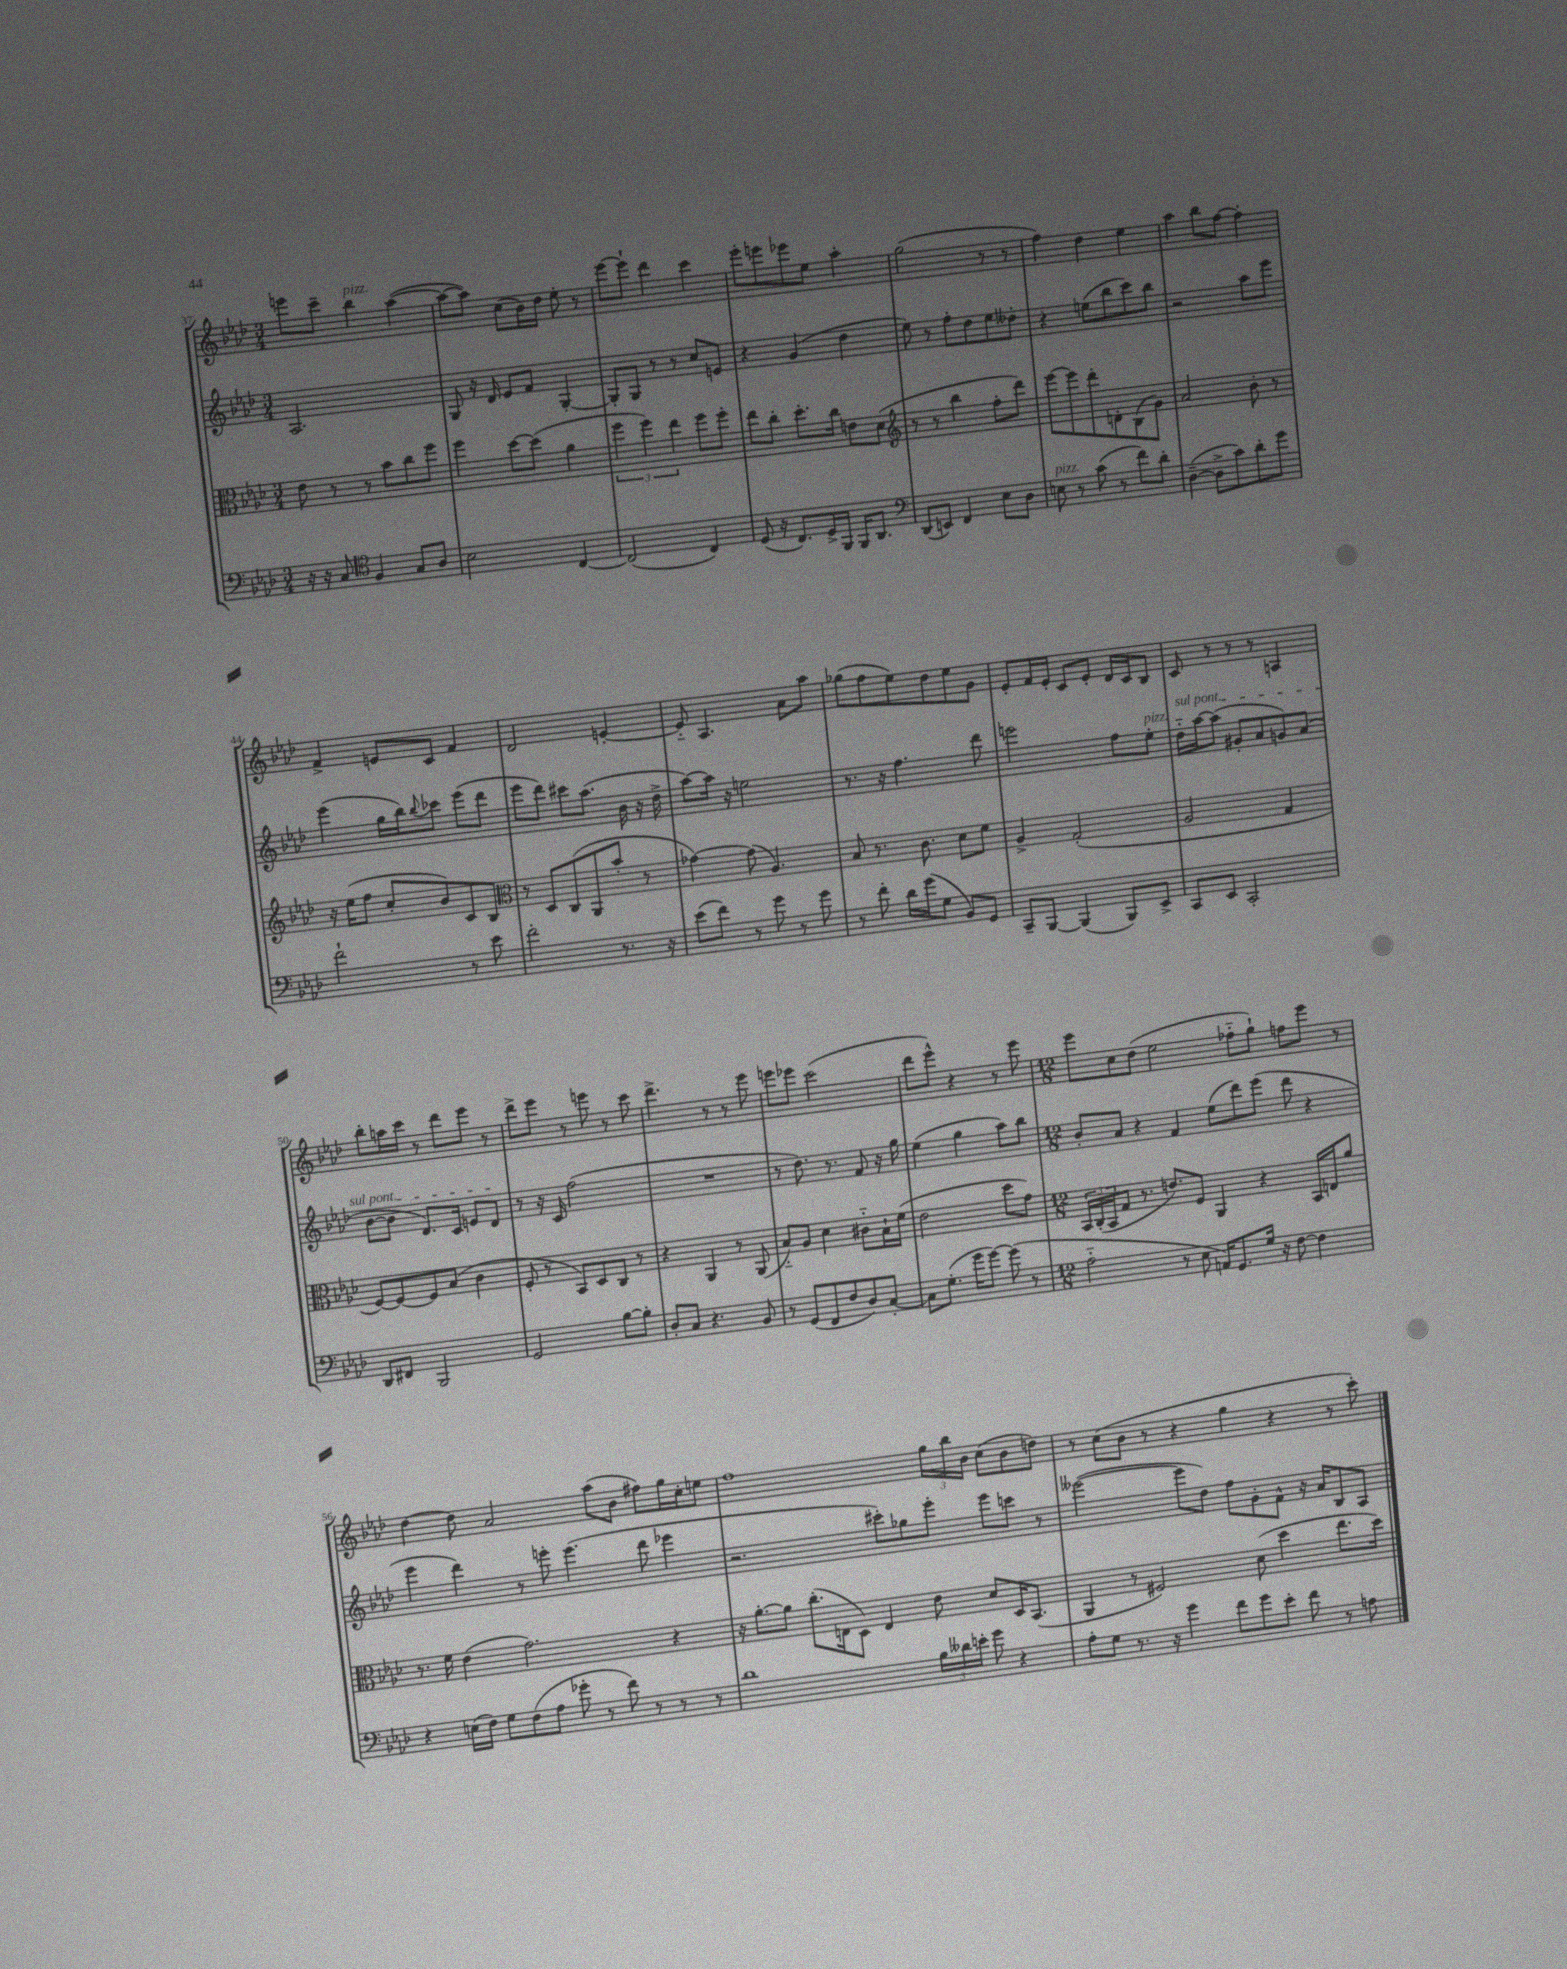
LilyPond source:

<<
\new StaffGroup <<
\new Staff = "s0" {
    \clef treble \key aes \major \numericTimeSignature \time 3/4
    e'''8 c'''8-- bes''4^\markup { \italic "pizz." } aes''4~( |
    aes''8~ aes''8) c''8( bes'16) des''16 ees''8-. r8 |
    ees'''8~ ees'''8-! des'''4 c'''4 |
    ees'''8-. e'''8 ees'''8 ees''8 aes''4-. |
    g''2( r8 r8 |
    f''4) des''4 ees''4 |
    aes''4 bes''8 f''8~ f''4-. |
    f'4-> e'8 c'8 f'4 |
    des'2 e'4~-. |
    e'8-_ aes4. aes'8 aes''8 |
    ges''8( f''8 ees''8) des''8 ees''8 g'8 |
    ees'8-. f'16 ees'16-. c'8 ees'8-. des'16 c'16 bes8 |
    c'8 r8 r8 r8 a4 |
    bes''8-. a''16 c'''16 r8 des'''8 ees'''8 r8 |
    des'''8-> ees'''8 r8 e'''8 r8 c'''8 |
    des'''4.-> r8 r8 ees'''8 |
    e'''8 ees'''8 c'''2( |
    des'''8 ees'''8-^) r4 r8 ees'''8 |
    \numericTimeSignature \time 12/8 ees'''8 c''8 des''8( ees''2 fes''8-_ g''8-!) f''8 ees'''8 r8 |
    des''4~ des''8 aes'2 aes''8( bes'8 fis''8) g''16 c''16-. e''8 |
    f''1 \tuplet 3/2 { g''16 bes''16 bes'16 } c''8( bes'8 d''8) |
    r8 c''8( bes'8 r8 r4 g''4 r4 r8 c'''8-.) \bar "|." |
}
\new Staff = "s1" {
    \clef treble \key aes \major \numericTimeSignature \time 3/4
    aes2. |
    g8 r16 des'16 ees'8 f'8 g4~-. |
    g8-. g8 r8 r8 c''8 e'8 |
    r4 g'4( des''4 |
    ees''8) r8 f''8-. des''8 ees''8 deses''8-. |
    r4 e''8( bes''8 c'''8) bes''8 |
    r2 aes''8 ees'''8 |
    ees'''4( g''16 bes''16) \appoggiatura { bes''8 } ces'''8 ees'''8( des'''8 |
    ees'''8 des'''8) cis'''8 aes''8.( bes'16 r16 des''16-> |
    aes''8~) aes''16 r16 e''2 |
    r8. r16 f''4. des'''8 |
    e'''2 f''8 ees''8-.^\markup { \italic "pizz." } |
    \once \override TextSpanner.bound-details.left.text = \markup { \italic "sul pont." } des''16-_\startTextSpan aes''16~ aes''8( gis'8-. aes'8 g'8) aes'8( |
    bes'8~ bes'8 des'8.) c'16 e'8 des'8\stopTextSpan |
    r8 r16 c'16 f''2( |
    R2. |
    r8 des''8.) r8. f'8 r16 g''16 |
    ees''4( g''4 aes''8) bes''8 |
    \numericTimeSignature \time 12/8 bes'8-. aes'8 r4 f'4 ees''8( des'''8) ees'''8( des'''8 r4 |
    ees'''4 des'''4) r8 e'''8-. e'''4.( des'''8 ees'''4 |
    r2. cis'''8-.) ges''8 ees'''8-. ees'''8 c'''8 r8 |
    eeses'''2~( eeses'''8 des''8) f''8 g'8-. f'8-^ r16 aes'16 bes8 aes8 \bar "|." |
}
\new Staff = "s2" {
    \clef alto \key aes \major \numericTimeSignature \time 3/4
    ees'8 r8 r8 bes'8 c''8 f''8 |
    f''4 des''8~ des''8( aes'4 |
    \tuplet 3/2 { f''4 f''4) ees''4 } f''8 f''8-. |
    ees''8 c''8-. des''8.-. c''16 e'8 des'8( |
    \clef treble r8 r8 bes''4 f''8-. des'''8) |
    ees'''8~ ees'''8 des'''8-. d'8-. bes8( g'8) |
    aes'2 bes'8-. r8 |
    r16 ees''16( f''8 c''8-. bes'8) c'8 bes8 |
    \clef alto r8 des8 c8( aes,8 bes'8-. r8 |
    ges'4~) ges'8( aes4.) |
    bes8 r8. c'8. des'8 f'8 |
    aes4-> g2-.( |
    aes2 g4 |
    f8~) f8~ f8 bes8( c'4 |
    f8-. r8 bes,8) des8 c8 r8 |
    r4 aes,4 r8 aes,8( |
    bes8-_) aes8 des'4 cis'8-_ bes16-! f'16( |
    ees'2 des''8 g'8) |
    \numericTimeSignature \time 12/8 \tuplet 3/2 { bes,16 c16-.( bes,16 } g8 r8. e'8.) f8 aes,4 r4 bes,16 e16 aes'8 |
    r8. f'16 ees'4( g'2.) r4 |
    r16 aes'8.~-. aes'8 c''8.-.( e16 des8) e4 ees'8 des'8 des16 bes,8.( |
    aes,4 r8 fis2) des'8( des''4 ees''8. des''16) \bar "|." |
}
\new Staff = "s3" {
    \clef bass \key aes \major \numericTimeSignature \time 3/4
    r16 r16 c8 \clef tenor f4 g8 aes8 |
    bes2 c4~ |
    c2( c4) |
    des8( r16 c8.) des16-> f,16 f,16 aes,8. |
    \clef bass des,8( e,8) f,4 ees8 des8 |
    e8^\markup { \italic "pizz." } r8 c'8( r8 f'8) des'8-. |
    des4~--( des8-> c'8) des'8-. g'8 |
    f'2-! r8 ees'8 |
    f'2-. r8. r16 |
    ees'8( f'8) r8 g'8 r8 g'8 |
    r8 f'8-. des'16 g'16( g8 bes,8) g,8 |
    c,8-- bes,,8~ bes,,4( bes,,8) ees,8-> |
    c,8 ees,8 c,2-. |
    des,8 fis,8 bes,,2 |
    g,2 bes8~ bes8-. |
    des8-. c8 r4. bes,8 |
    r8 g,8( f,8 f8 des8) c8~-. |
    c8 g8.-.( g'16 g'8~) g'8( r8 |
    \numericTimeSignature \time 12/8 aes2-_ r8 ees8 a,16) g,8. g16 r16 f8~ f4 |
    r4 e16( f16) g8 f8( aes8 ges'8-. r8 f'8) r8 r8 r8 |
    des'1 \tuplet 3/2 { bes16 deses'16 e'16-. } g'8 r4 |
    aes8-. g8 r8. r16 g'4 f'8 g'8 ees'8-. f'8 r8 a8 \bar "|." |
}
>>
>>
\layout { \context { \Score currentBarNumber = #37 } }
